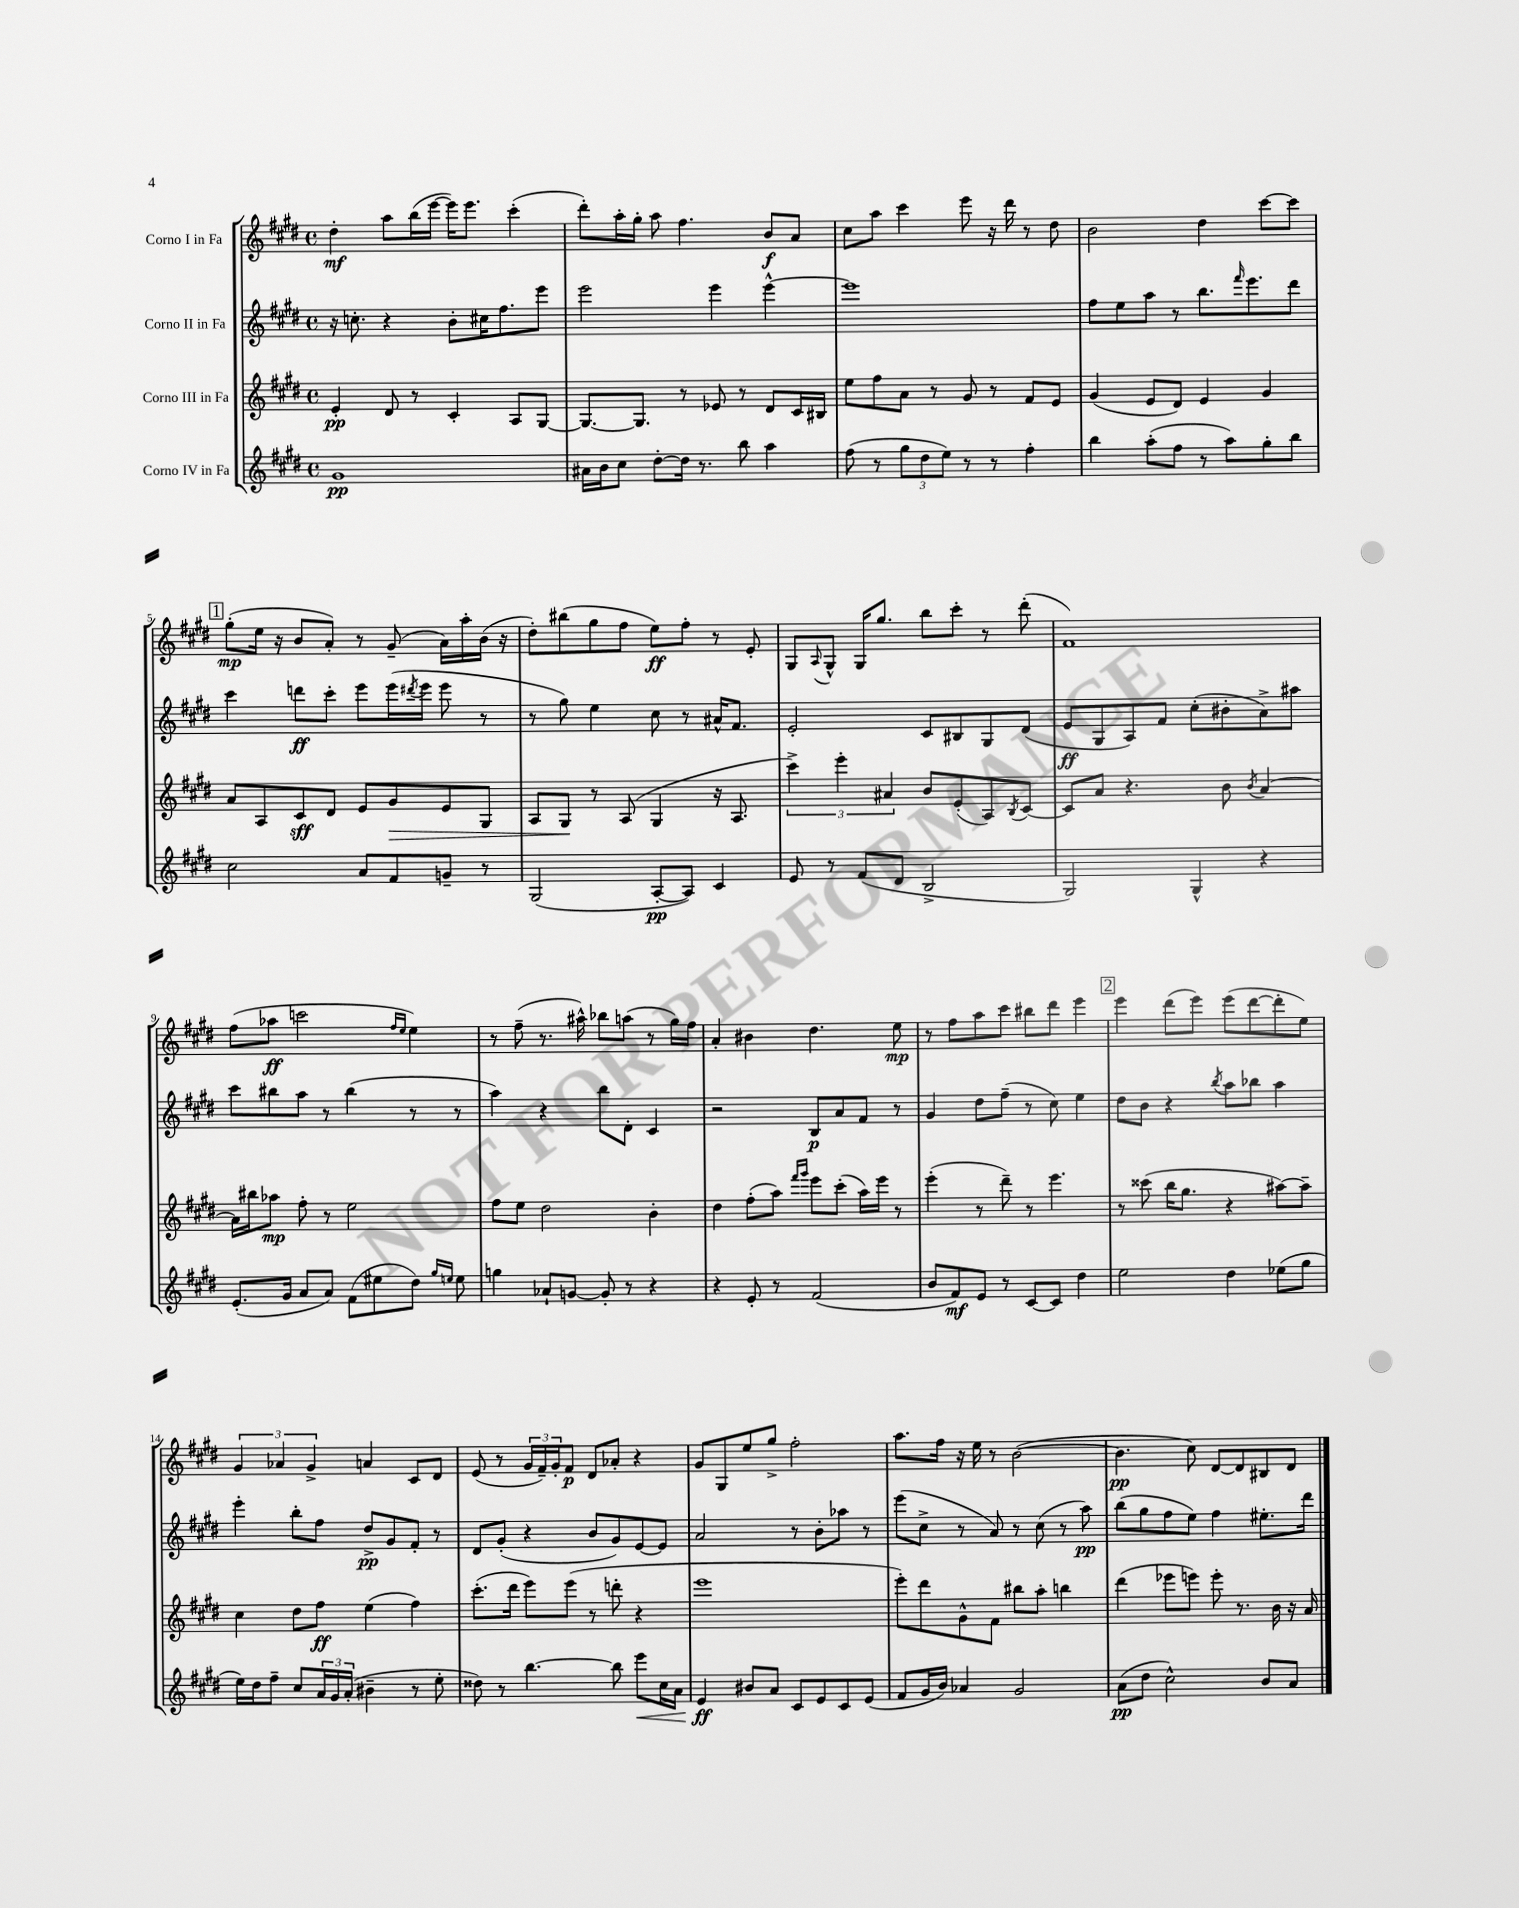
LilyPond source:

<<
\new StaffGroup <<
\new Staff = "s0" \with { instrumentName = "Corno I in Fa" } {
    \clef treble \key e \major \defaultTimeSignature \time 4/4
    dis''4-.\mf a''8 b''16( e'''16~ e'''16) e'''8. cis'''4-.( |
    dis'''8-.) a''16-. gis''16-. a''8 fis''4. b'8\f a'8 |
    cis''8 a''8 cis'''4 e'''8 r16 dis'''16 r8 dis''8 |
    b'2 dis''4 cis'''8~ cis'''8 |
    \mark \markup { \box "1" } gis''8-.\mp( e''16 r16 b'8 a'8-.) r8 gis'8--( a'16) a''16-. b'16( r16 |
    dis''8-.) bis''8( gis''8 fis''8 e''8\ff) fis''8-. r8 e'8-. |
    gis8 \appoggiatura { a8 } gis8-^ gis16 gis''8. b''8 cis'''8-. r8 dis'''8-.( |
    fis'1) |
    fis''8( aes''8\ff c'''2 \grace { fis''16 e''16 } e''4) |
    r8 fis''8--( r8. ais''16-^) bes''8 a''8( r8 gis''16) fis''16 |
    a'4-. bis'4 dis''4. e''8\mp |
    r8 fis''8 a''8 cis'''8 bis''8 dis'''8 e'''4 |
    \mark \markup { \box "2" } e'''4 dis'''8( e'''8) e'''8( dis'''8~ dis'''8-. e''8) |
    \tuplet 3/2 { gis'4 aes'4 gis'4-> } a'4 cis'8 dis'8 |
    e'8( r8 \tuplet 3/2 { gis'16 fis'16--) gis'16-. } fis'8\p dis'8 aes'8-. r4 |
    gis'8 gis8 e''8 gis''8-> fis''2-. |
    a''8. fis''16 r16 e''16 r8 b'2~( |
    b'4.\pp cis''8) dis'8~ dis'8 bis8 dis'8 \bar "|." |
}
\new Staff = "s1" \with { instrumentName = "Corno II in Fa" } {
    \clef treble \key e \major \defaultTimeSignature \time 4/4
    r16 c''8.-. r4 b'8-. cis''16 fis''8. e'''8 |
    e'''2 e'''4 e'''4~-^ |
    e'''1 |
    fis''8 e''8 a''8 r8 b''8. \grace { fis'''16 } e'''8. dis'''8 |
    \mark \markup { \box "1" } cis'''4 d'''8\ff cis'''8-. e'''8 e'''16( \acciaccatura { dis'''8 } e'''16 e'''8 r8 |
    r8 gis''8) e''4 cis''8 r8 ais'16-^ fis'8. |
    e'2-. cis'8 bis8 gis8 dis'8( |
    e'8\ff gis8 a8) fis'8 cis''8-.( bis'8-. a'8->) ais''8 |
    cis'''8 bis''8 a''8 r8 bis''4( r8 r8 |
    a''4) r4 b''8 dis'8-. cis'4 |
    r2 b8\p a'8 fis'8 r8 |
    gis'4 dis''8 fis''8--( r8 cis''8) e''4 |
    \mark \markup { \box "2" } dis''8 b'8 r4 \acciaccatura { b''8 } a''8 bes''8 a''4 |
    e'''4-. b''8-. fis''8 dis''8->\pp gis'8 fis'8-. r8 |
    dis'8 gis'8-.( r4 b'8 gis'8) e'8~ e'8 |
    a'2 r8 b'8-. aes''8 r8 |
    e'''8( cis''8-> r8 a'8) r8 cis''8( r8 a''8\pp) |
    b''8( gis''8 fis''8 e''8) fis''4 eis''8.-. dis'''16 \bar "|." |
}
\new Staff = "s2" \with { instrumentName = "Corno III in Fa" } {
    \clef treble \key e \major \defaultTimeSignature \time 4/4
    e'4-.\pp dis'8 r8 cis'4-. a8 gis8~ |
    gis8.~ gis8. r8 ees'8 r8 dis'8 cis'16 bis16 |
    e''8 fis''8 a'8 r8 gis'8 r8 fis'8 e'8 |
    gis'4( e'8 dis'8) e'4 gis'4 |
    \mark \markup { \box "1" } a'8 a8 cis'8\sff dis'8 e'8 gis'8\> e'8 gis8 |
    a8 gis8\! r8 a8( gis4 r16 a8. |
    \tuplet 3/2 { cis'''4->) e'''4-. ais'4 } b'8 e'8-.( a8) \acciaccatura { b8 } cis'8~ |
    cis'8 a'8 r4. b'8 \acciaccatura { b'8 } a'4~ |
    a'16 bis''16 aes''8\mp fis''8-. r8 e''2 |
    fis''8 e''8 dis''2 b'4-. |
    dis''4 fis''8-.( a''8) \grace { fis'''16 gis'''16 } e'''8 cis'''8-.( a''16) e'''16 r8 |
    e'''4-.( r8 dis'''8--) r8 e'''4. |
    \mark \markup { \box "2" } r8 cisis'''8( b''16 gis''8. r4 ais''8~) ais''8-- |
    cis''4 dis''8 fis''8\ff e''4( fis''4) |
    cis'''8.-.( dis'''16 e'''8) e'''8( r8 d'''8-. r4 |
    e'''1 |
    e'''8-.) dis'''8 gis'8-^ fis'8 bis''8 a''8-. b''4 |
    dis'''4( ees'''8 e'''8) e'''8-. r8. b'16 r16 a'16 \bar "|." |
}
\new Staff = "s3" \with { instrumentName = "Corno IV in Fa" } {
    \clef treble \key e \major \defaultTimeSignature \time 4/4
    gis'1\pp |
    ais'16 b'16 cis''8 dis''8~-. dis''16 r8. b''8 a''4 |
    fis''8( r8 \tuplet 3/2 { gis''8 dis''8 e''8) } r8 r8 fis''4-. |
    b''4 a''8-.( fis''8 r8 a''8) gis''8-. b''8 |
    \mark \markup { \box "1" } cis''2 a'8 fis'8 g'8-- r8 |
    gis2( a8~-.\pp a8) cis'4 |
    e'8 r8 fis'8( dis'8 b2-> |
    gis2) gis4-^ r4 |
    e'8.-.( gis'16 a'8 a'8) fis'8( eis''8 dis''8) \grace { gis''16 e''16 } e''8 |
    g''4 aes'8-! g'8~ g'8-. r8 r4 |
    r4 e'8-. r8 fis'2( |
    b'8 fis'8\mf) e'8 r8 cis'8~ cis'8 dis''4 |
    \mark \markup { \box "2" } e''2 dis''4 ees''8( gis''8 |
    e''16) dis''16 fis''8-- cis''8 \tuplet 3/2 { a'16 gis'16 a'16-.( } bis'4-- r8 e''8-. |
    disis''8) r8 b''4.~ b''8 e'''8\< cis''16 a'16 |
    e'4\ff\! bis'8 a'8 cis'8 e'8 cis'8 e'8( |
    fis'8 gis'16 b'16) aes'4 gis'2 |
    a'8\pp( dis''8 cis''2-^) b'8 a'8 \bar "|." |
}
>>
>>
